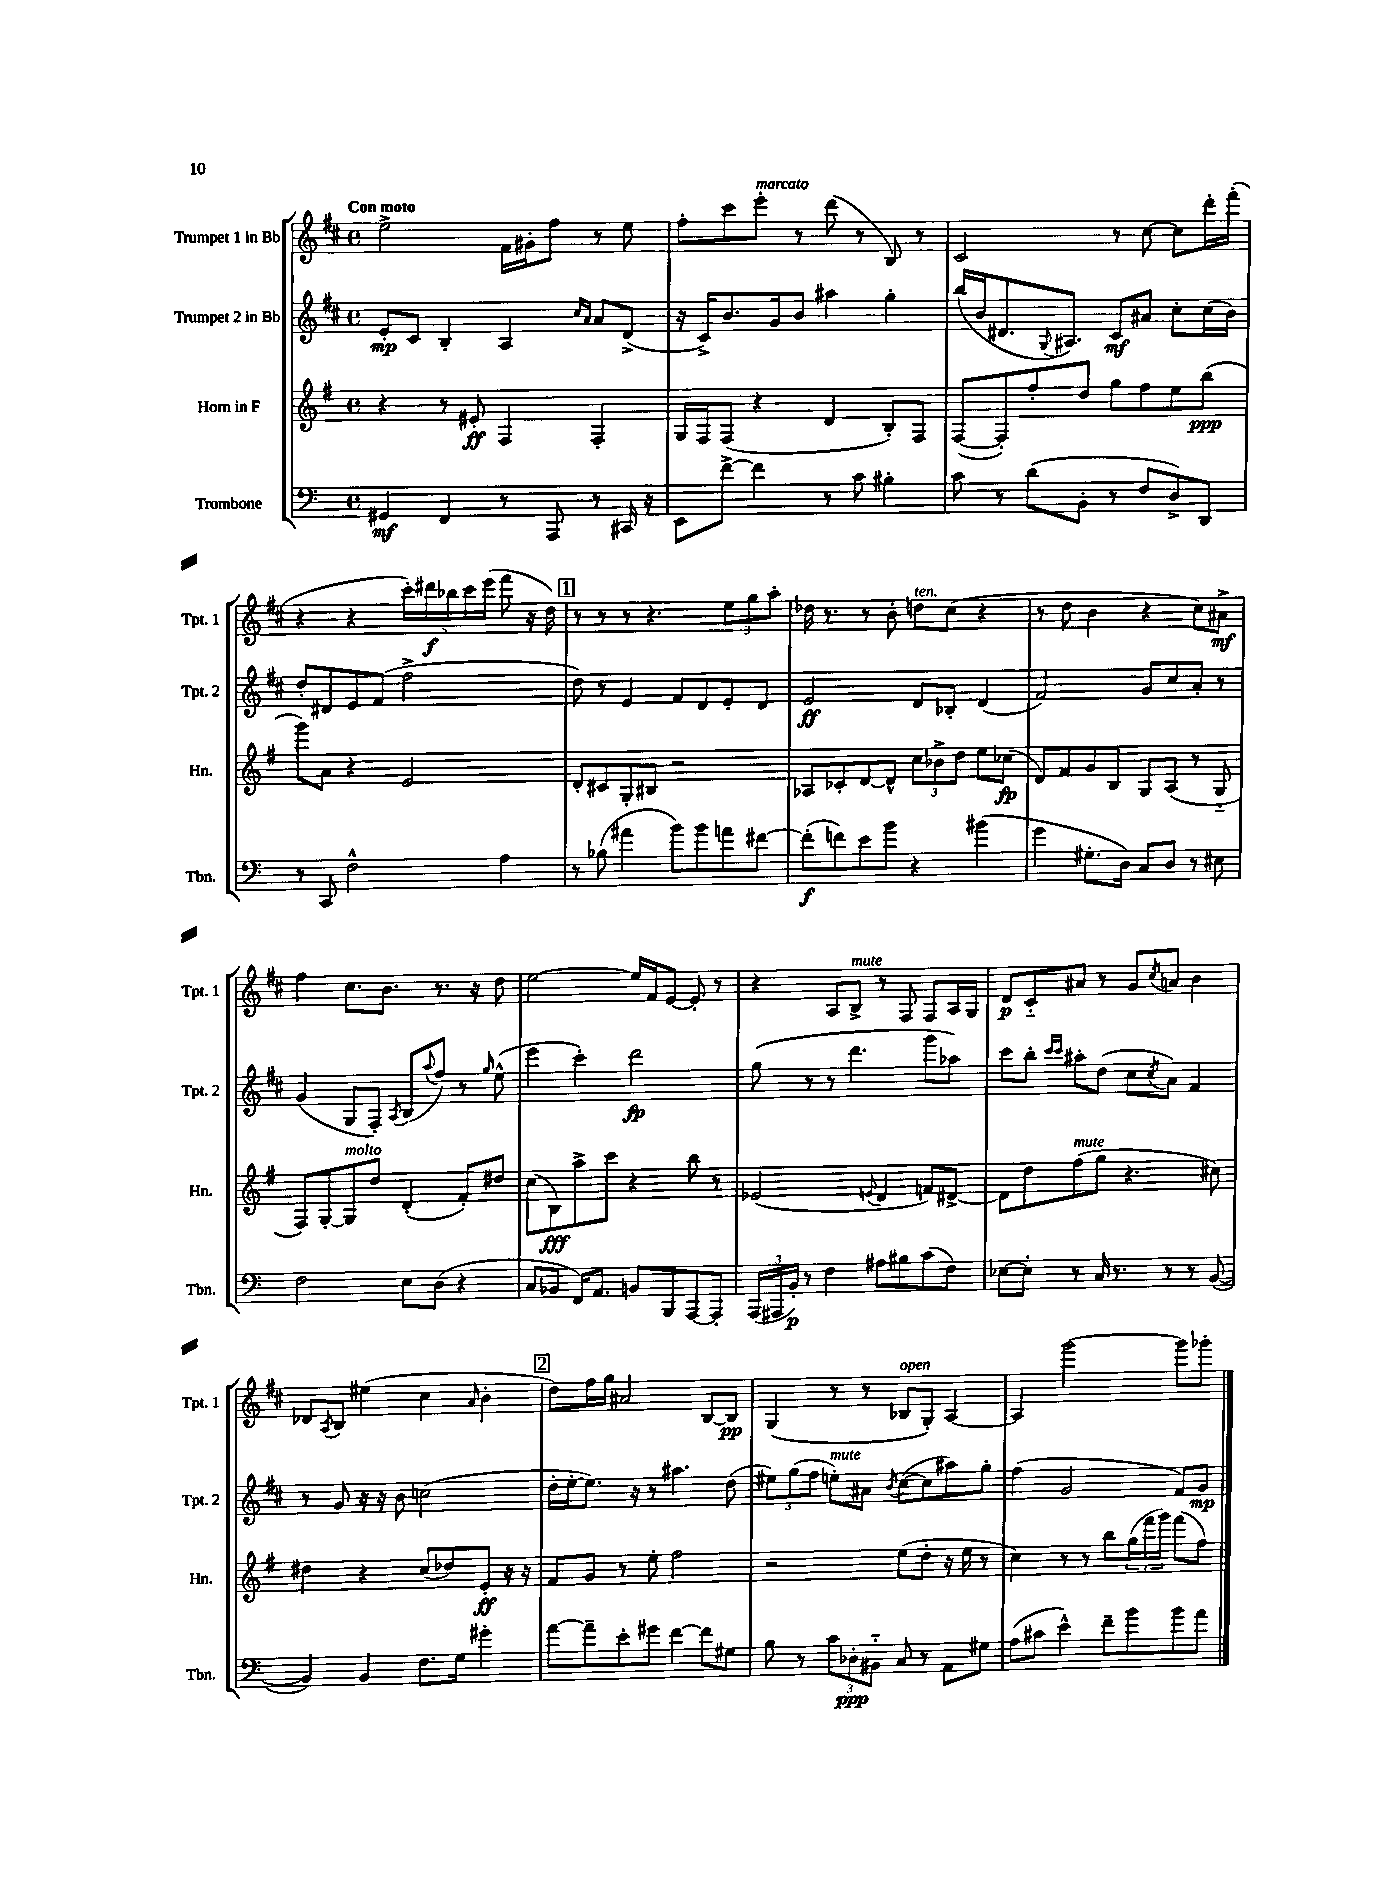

**kern	**kern	**kern	**kern
*staff4	*staff3	*staff2	*staff1
*clefF4	*clefG2	*clefG2	*clefG2
*k[]	*k[f#]	*k[f#c#]	*k[f#c#]
*M4/4	*M4/4	*M4/4	*M4/4
*met(c)	*met(c)	*met(c)	*met(c)
4GG#	4r	8e'	2ee^
.	.	8c#	.
4FF	8r	4B'	.
.	8e#'	.	.
8r	4F#	4A	16f#
.	.	.	16g#'
8AAA	.	.	8ff#
.	.	16qqcc#	.
.	.	16qqa	.
8r	4F#'	8a	8r
16CC#	.	(8d^	8ee
16r	.	.	.
=	=	=	=
8EE	16G	16r	8ff#'
.	16F#	16c#^)	.
[8f^	(8F#	8.b	8ccc#
4f]	4r	.	8eee'
.	.	16g	.
.	.	8b	8r
8r	4d	4aa#	(8ddd
8c	.	.	8r
4B#'	8B')	4gg'	8B)
.	8F#	.	8r
=	=	=	=
8c	([8F#	(16bb	2c#
.	.	16b	.
8r	8F#'])	8.d#	.
(8d	8ff#'	.	.
.	.	8qqG	.
.	.	8.A#)	.
8BB'	8dd	.	.
8r	8gg	8c#	8r
8F	8ff#	8a#	[8cc#
8D^)	8ee	8cc#'	8cc#]
8DD	(8bb	(16cc#	16ddd'
.	.	16b)	(16fff#'
=	=	=	=
8r	8ggg)	8dd'	4r
8CC	8a	8d#	.
2F^^	4r	8e	4r
.	.	(8f#	.
.	2e	2ff#^	20ccc#')
.	.	.	20ddd#
.	.	.	20bb-
.	.	.	20ccc#
.	.	.	(20eee
4A	.	.	8fff#
.	.	.	16r
.	.	.	16dd)
=	=	=	=
8r	8d'	8dd)	8r
(8B-	8c#	8r	8r
4a#	8G'	4e	8r
.	8B#	.	4.r
8b)	2r	8f#	.
8b	.	8d	.
8a	.	8e'	12ee
.	.	.	12gg
[8f#	.	8d	.
.	.	.	12aa'
=	=	=	=
(8f#']	8A-	2e	16dd-
.	.	.	8.r
8f)	8c-'	.	.
8e	[8d	.	8r
8b	8d^^]	.	8b'
4r	12cc	8d	8dd
.	12b-^	.	.
.	.	8B-'	(8cc#
.	12dd	.	.
(4b#	8ee	(4d	4r
.	(8cc-	.	.
=	=	=	=
4g	8d)	2f#)	8r
.	8f#	.	8dd
8.G#'	8g	.	4b
.	8B	.	.
16D)	.	.	.
8C	8G	8g	4r
8D	(8A	8cc#	.
8r	8r	8a'	8cc#)
8E#	8G'~	8r	8a#^
=	=	=	=
2F	8F#)	(4g	4ff#
.	[8G'	.	.
.	8G]	8G	8.cc#
.	8dd	8F#')	.
.	.	.	8.b
.	.	8qA	.
8E	(4d'	(8B	.
.	.	8qqaa	.
(8D	.	8ff#)	8.r
4r	8f#')	8r	.
.	.	.	16r
.	.	16qqgg	.
.	8dd#	(8ee^^	8dd
=	=	=	=
8C	(8cc	4eee	[2ee
8BB-	8B)	.	.
16FF)	8aa^	4ccc#')	.
8.AA	.	.	.
.	8ccc	.	.
8BB	4r	2ddd	16ee]
.	.	.	16f#
8BBB	.	.	[8e
[8AAA	8bb	.	8e']
8AAA']	8r	.	8r
=	=	=	=
(24AAA	(2e-	(8gg	4r
24AAA#	.	.	.
24BB')	.	.	.
8r	.	8r	.
4F	.	8r	8A
.	.	4.ddd	8B^
.	8qqe	.	.
8A#	4d	.	8r
8B#	.	.	8F#
(8c	8f)	8ggg	8F#
8F)	[8d#^	8aa-)	16A
.	.	.	16G
=	=	=	=
[8E-	8d#]	8ccc#	8d
8E-']	8dd	8bb'	8c#'~
.	.	16qqccc#	.
.	.	16qqccc#	.
8r	(8ff#	8aa#'	8a#
16C	8gg	(8dd	8r
8.r	.	.	.
.	4.r	8cc#	8g
.	.	8qcc#	8qcc#
8r	.	8a)	8a
8r	.	4f#	4b
([8BB	8cc#)	.	.
=	=	=	=
4BB])	4dd#	8r	8d-
.	.	.	8qA
.	.	8g	8B
4BB	4r	16r	(4ee#
.	.	16r	.
.	.	8b	.
8.F	(8cc	(2cc	4cc#
.	8dd-)	.	.
16G	.	.	.
.	.	.	16qqa
4g#'	8e'	.	4b'
.	16r	.	.
.	16r	.	.
=	=	=	=
[8a	8f#	16dd'	8dd)
.	.	[16ee'	.
8a~]	8g	8.ee])	16ff#
.	.	.	16gg
8e'	8r	.	2a#
.	.	16r	.
8g#	8ee'	8r	.
[4f	2ff#	4.aa#	.
8f]	.	.	[8B
8G#	.	(8dd	8B]
=	=	=	=
8B	2r	12ee#)	(4G
.	.	(12gg	.
8r	.	.	.
.	.	12ff#	.
12c	.	8ee')	8r
12D-'	.	.	.
.	.	8a#	8r
12BB#'~	.	.	.
.	.	8qb	.
8C	(8ee	([8cc#	8B-
8r	8dd'	8cc#]	8G')
8AA	16r	8aa#)	[4A
.	16ee	.	.
8G#	8r	8gg'	.
=	=	=	=
(8A	4cc)	(4ff#	4A]
8c#	.	.	.
4e^^)	8r	2g	[2ggg
.	8r	.	.
8f~	8bb	.	.
8b	(24gg	.	.
.	24fff#	.	.
.	24ggg)	.	.
8b	(8fff#	8f#)	8ggg]
8a	8ff#)	8g	8ggg-'
==	==	==	==
*-	*-	*-	*-
